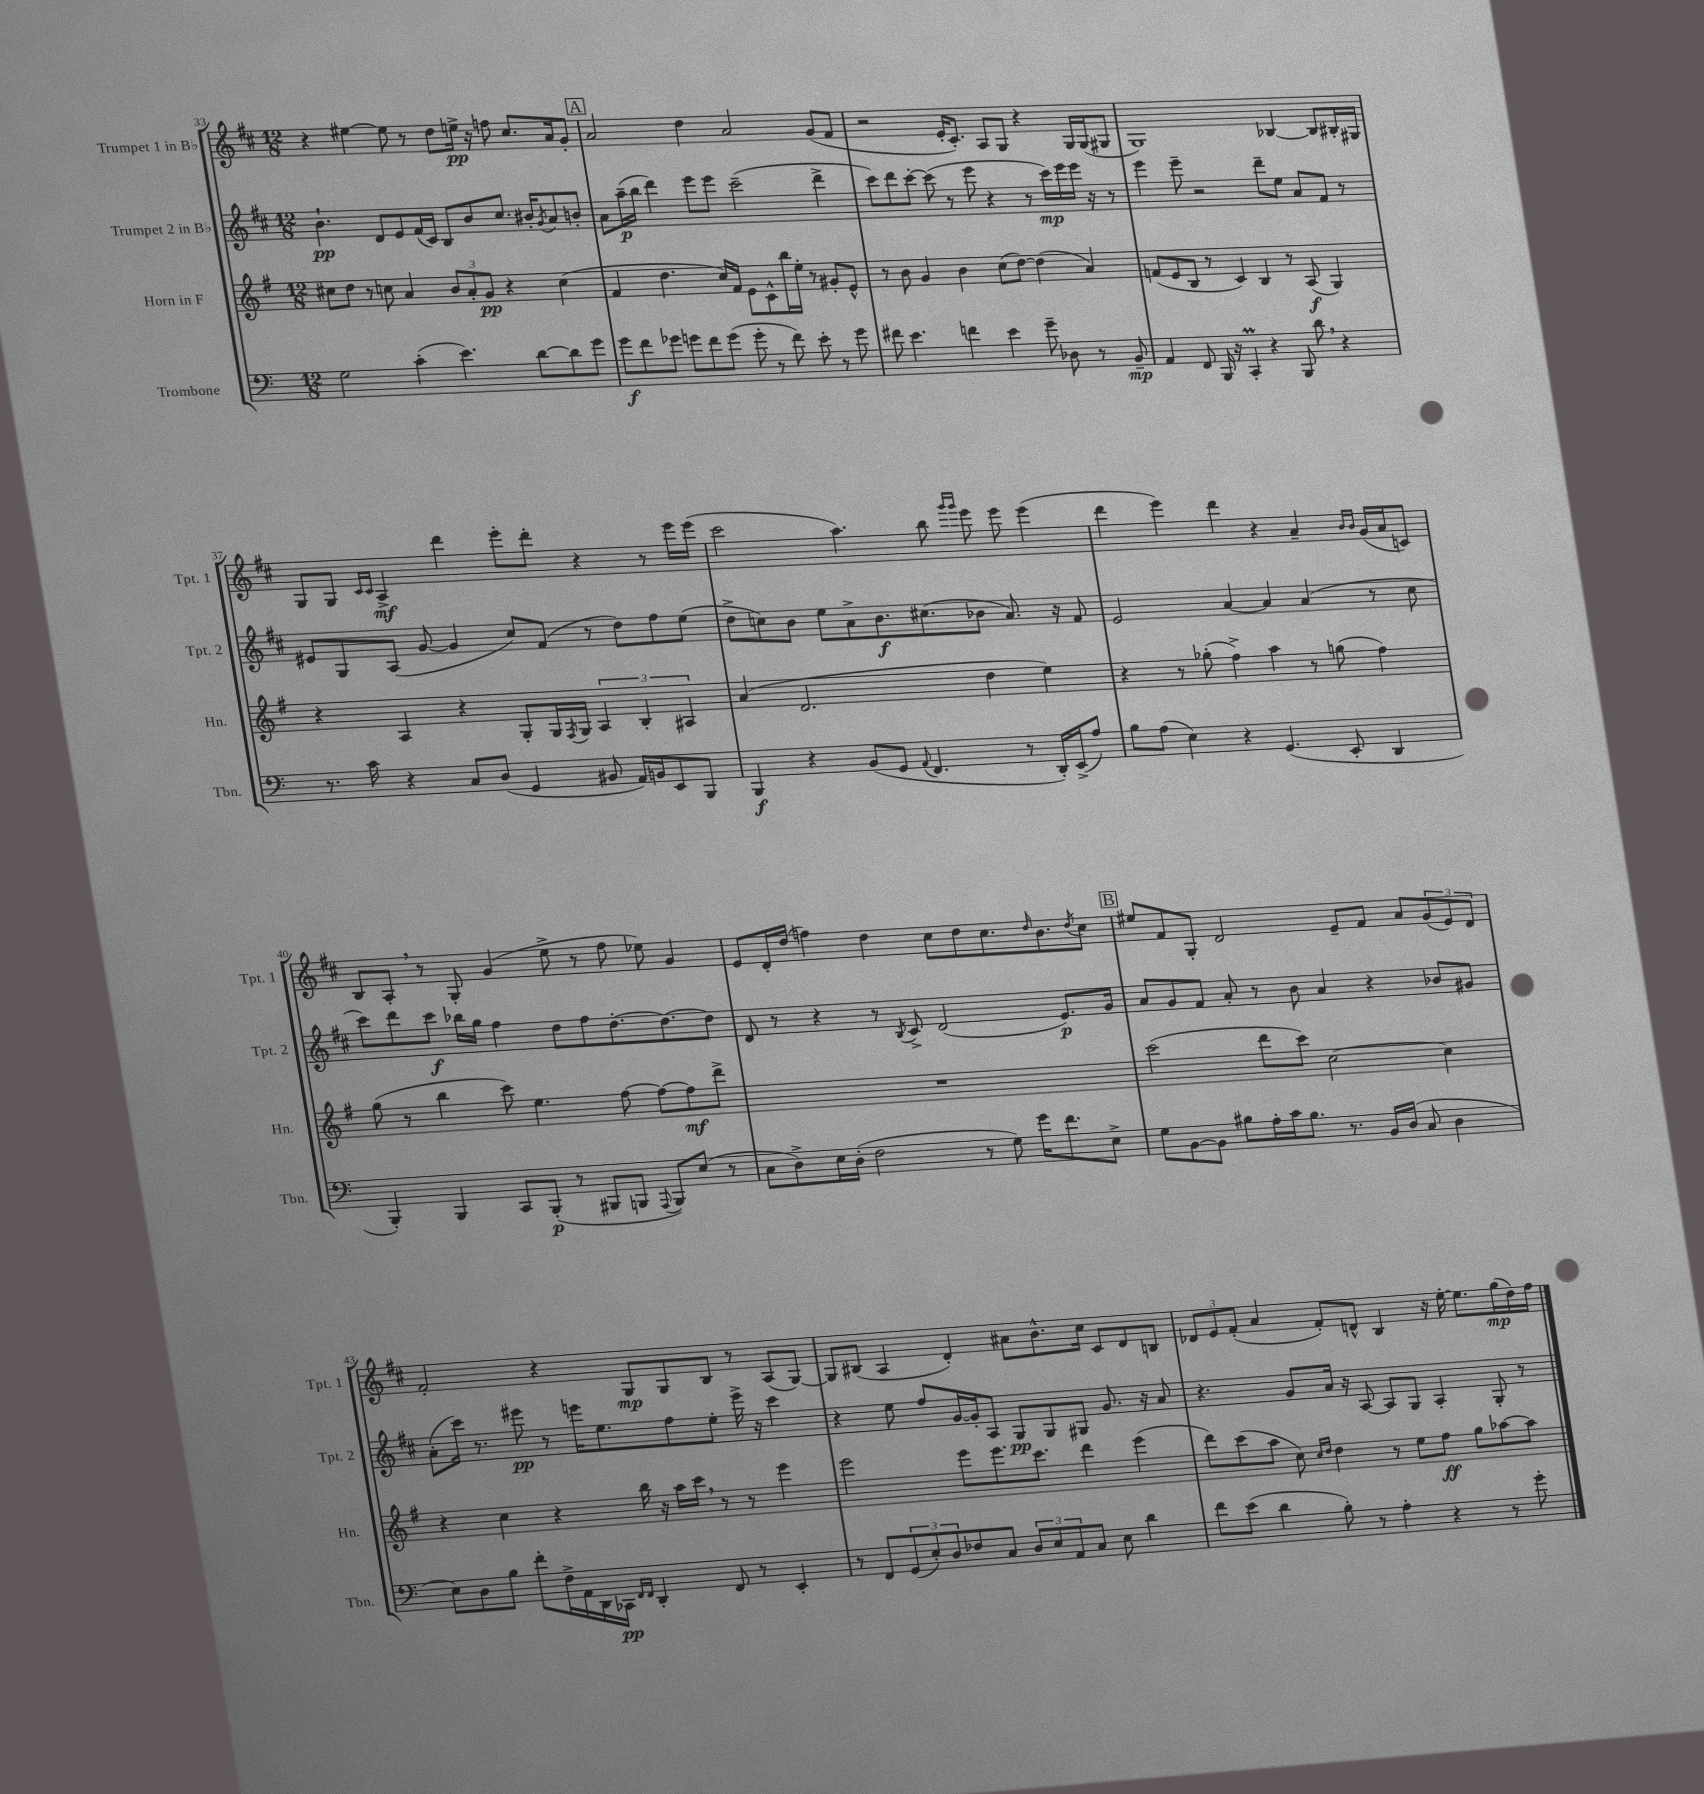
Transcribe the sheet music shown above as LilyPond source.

<<
\new StaffGroup <<
\new Staff = "s0" \with { instrumentName = "Trumpet 1 in Bb" shortInstrumentName = "Tpt. 1" } {
    \clef treble \key d \major \numericTimeSignature \time 12/8
    r4 eis''4~ eis''8 r8 d''8 e''16->\pp r16 f''8 cis''8. a'16 g'8-. |
    \mark \markup { \box "A" } a'2 d''4 a'2 g'8( fis'8 |
    r2 e'16-. cis'8.-.) a8 g8 r4 g16 g16( gis8 |
    g1) bes4~ bes8 bis16-. gis16 |
    g8 g8 \grace { cis'16 cis'16 } a4->\mf d'''4 e'''8-. d'''8-. r4 r8 e'''16 e'''16( |
    cis'''2 a''4.) b''8 \grace { g'''16 g'''16 } e'''8 e'''8 e'''4( |
    d'''4 e'''4) d'''4 r4 a'4-- \grace { b'16 b'16 } g'16( a'16 c'8) |
    b8 a8-. \breathe r8 g8-. g'4( e''8-> r8 fis''8 ees''8) g'4 |
    e'8 d'16-. d''16( f''4) d''4 cis''8 d''8 cis''8. \grace { d''16 } b'8. \acciaccatura { d''8 } cis''8 |
    \mark \markup { \box "B" } eis''8 fis'8 g8-. d'2 e'8-- fis'8 a'8 \tuplet 3/2 { g'8( e'8) d'8 } |
    fis'2-. r4 g8\mp g8 b8 r8 a8( g8~) |
    g8 bis8( a4 d'4-.) ais'8 b'8.-^ cis''16 cis'8 d'8 b8 |
    \tuplet 3/2 { des'8 e'8 fis'8-.( } a'4 fis'8-.) d'8-^ b4 r16 e''16~-. e''8. g''16\mp( d''16) fis''16 \bar "|." |
}
\new Staff = "s1" \with { instrumentName = "Trumpet 2 in Bb" shortInstrumentName = "Tpt. 2" } {
    \clef treble \key d \major \numericTimeSignature \time 12/8
    b'4.-!\pp d'8 e'8 fis'16( cis'16) b8 b'8 cis''8. bis'16-. \acciaccatura { g'8 } a'8 b'8-. |
    \mark \markup { \box "A" } a'8 a''16--\p( b''16 d'''4) e'''8 e'''8 cis'''2--( d'''4-> |
    cis'''8) d'''8 cis'''8~-. cis'''8( r8 e'''8 r4 r8 cis'''16\mp) e'''16 e'''16 r16 r8 |
    e'''4 e'''8-- r2 d'''8-- e''8 a'8 fis'8 r8 |
    eis'8 g8 a8( g'8~ g'4 cis''8) fis'8( r8 d''8) fis''8 e''8( |
    d''8-> c''8) b'8 e''8 a'8-> b'8.\f cis''8.( bes'8 a'8.) r16 fis'8 |
    e'2 a'4~ a'4 a'4( r8 cis''8 |
    cis'''8) d'''8 cis'''8\f bes''16 g''16 fis''4 d''8 fis''8 d''8.~-. d''8.~ d''8 |
    d'8 r8 r4 r8 \acciaccatura { b8 } cis'8-> d'2( e'8.\p) g'16 |
    \mark \markup { \box "B" } a'8 g'8 fis'8 a'8-. r8 b'8 a'4 r4 bes'8 gis'8 |
    a'8-.( cis'''16) r8. eis'''8\pp r8 e'''16 e''8. fis''8 e''8-. e'''16-> r16 cis'''4 |
    r4 e''8 fis''8 g'16~ g'16-. a8 g8\pp g8 gis8 g'8. r16 a'8 |
    r4. g'8 a'16 r16 a8~ a8 g8 a4-. g8-. r8 \bar "|." |
}
\new Staff = "s2" \with { instrumentName = "Horn in F" shortInstrumentName = "Hn." } {
    \clef treble \key g \major \numericTimeSignature \time 12/8
    cis''8 d''8 r8 c''8 a'4 \tuplet 3/2 { b'8 a'8-. g'8\pp } r4 c''4( |
    \mark \markup { \box "A" } fis'4 d''4. c''16) fis'16 e'8 c'8-^ b''16 e''16-. r8 gis'8-. e'8-^ |
    r8 b'8 g'4 b'4 c''8( d''8~) d''4( a'4) |
    f'8( e'8 b8 r8 c'4) b4 r8 a8\f( g4) |
    r4 a4 r4 g8-. g16 \acciaccatura { fis8 } g16 \tuplet 3/2 { a4 b4-. ais4 } |
    a'4( d'2. d''4 e''4) |
    r4 r8 ges''8-.( fis''4->) a''4 r8 g''8( fis''4) |
    g''8( r8 b''4 c'''8) e''4. fis''8~ fis''8~ fis''8\mf d'''8-> |
    R1. |
    \mark \markup { \box "B" } c'''2( d'''8 c'''8) c''2~ c''4 |
    r4 c''4 r4 b''16 r16 a''16 c'''16 \breathe r8 r8 e'''4 |
    e'''2 e'''8 e'''8. c'''8. d'''4 e'''4( |
    d'''8) c'''8( a''8 c''8) \grace { c''16 d''16 } d''4 r8 e''8 fis''8\ff g''8 aes''8~ aes''8 \bar "|." |
}
\new Staff = "s3" \with { instrumentName = "Trombone" shortInstrumentName = "Tbn." } {
    \clef bass \key c \major \numericTimeSignature \time 12/8
    g2 c'4-.( e'4.) d'8~ d'8 g'8 |
    \mark \markup { \box "A" } g'8\f f'8 ges'8 g'8 f'8 g'8( g'8-. r8 f'8) e'8-. r8 g'8 |
    fis'8 e'4. f'4 e'4 g'8-- des8 r8 b,8--\mp |
    a,4 f,8 b,,16 r16 c,4-.\prall r4 b,,8 d'8 \breathe r4 |
    r8. c'16 r4 c8 d8( g,4 bis,8 a,16) b,16 e,8 b,,8 |
    b,,4\f r4 b,8( g,8 \appoggiatura { a,8 } f,4. r8 d,16-.) e,16->( a8) |
    b8 a8( e4) r4 g,4.( e,8-. d,4 |
    b,,4-.) b,,4 c,8 b,,8-.\p( r8 bis,,8 b,,8 \appoggiatura { a,,8 } b,,8) e8( r8 |
    c8 d8->) e16 d16-.( f2 r8 g8) g'16 f'8. e8-> |
    \mark \markup { \box "B" } g8 b,8~ b,8 bis8 a16-. c'16 bis8. r8. b,16 d16( c8 d4 |
    e8) d8 b8 f'8-. f16-> a,16 d,16 ces,16\pp \grace { f,16 f,16 } d,4-. f,8 r8 e,4-. |
    r8 f,8 \tuplet 3/2 { g,8( e8-.) d8 } fes8 c8 \tuplet 3/2 { d8 e8 a,8 } c8 e8 d'4 |
    f'8 e'8( d'4 b8-.) r8 a4-. r4 r8 g'8-. \bar "|." |
}
>>
>>
\layout { \context { \Score currentBarNumber = #33 } }
